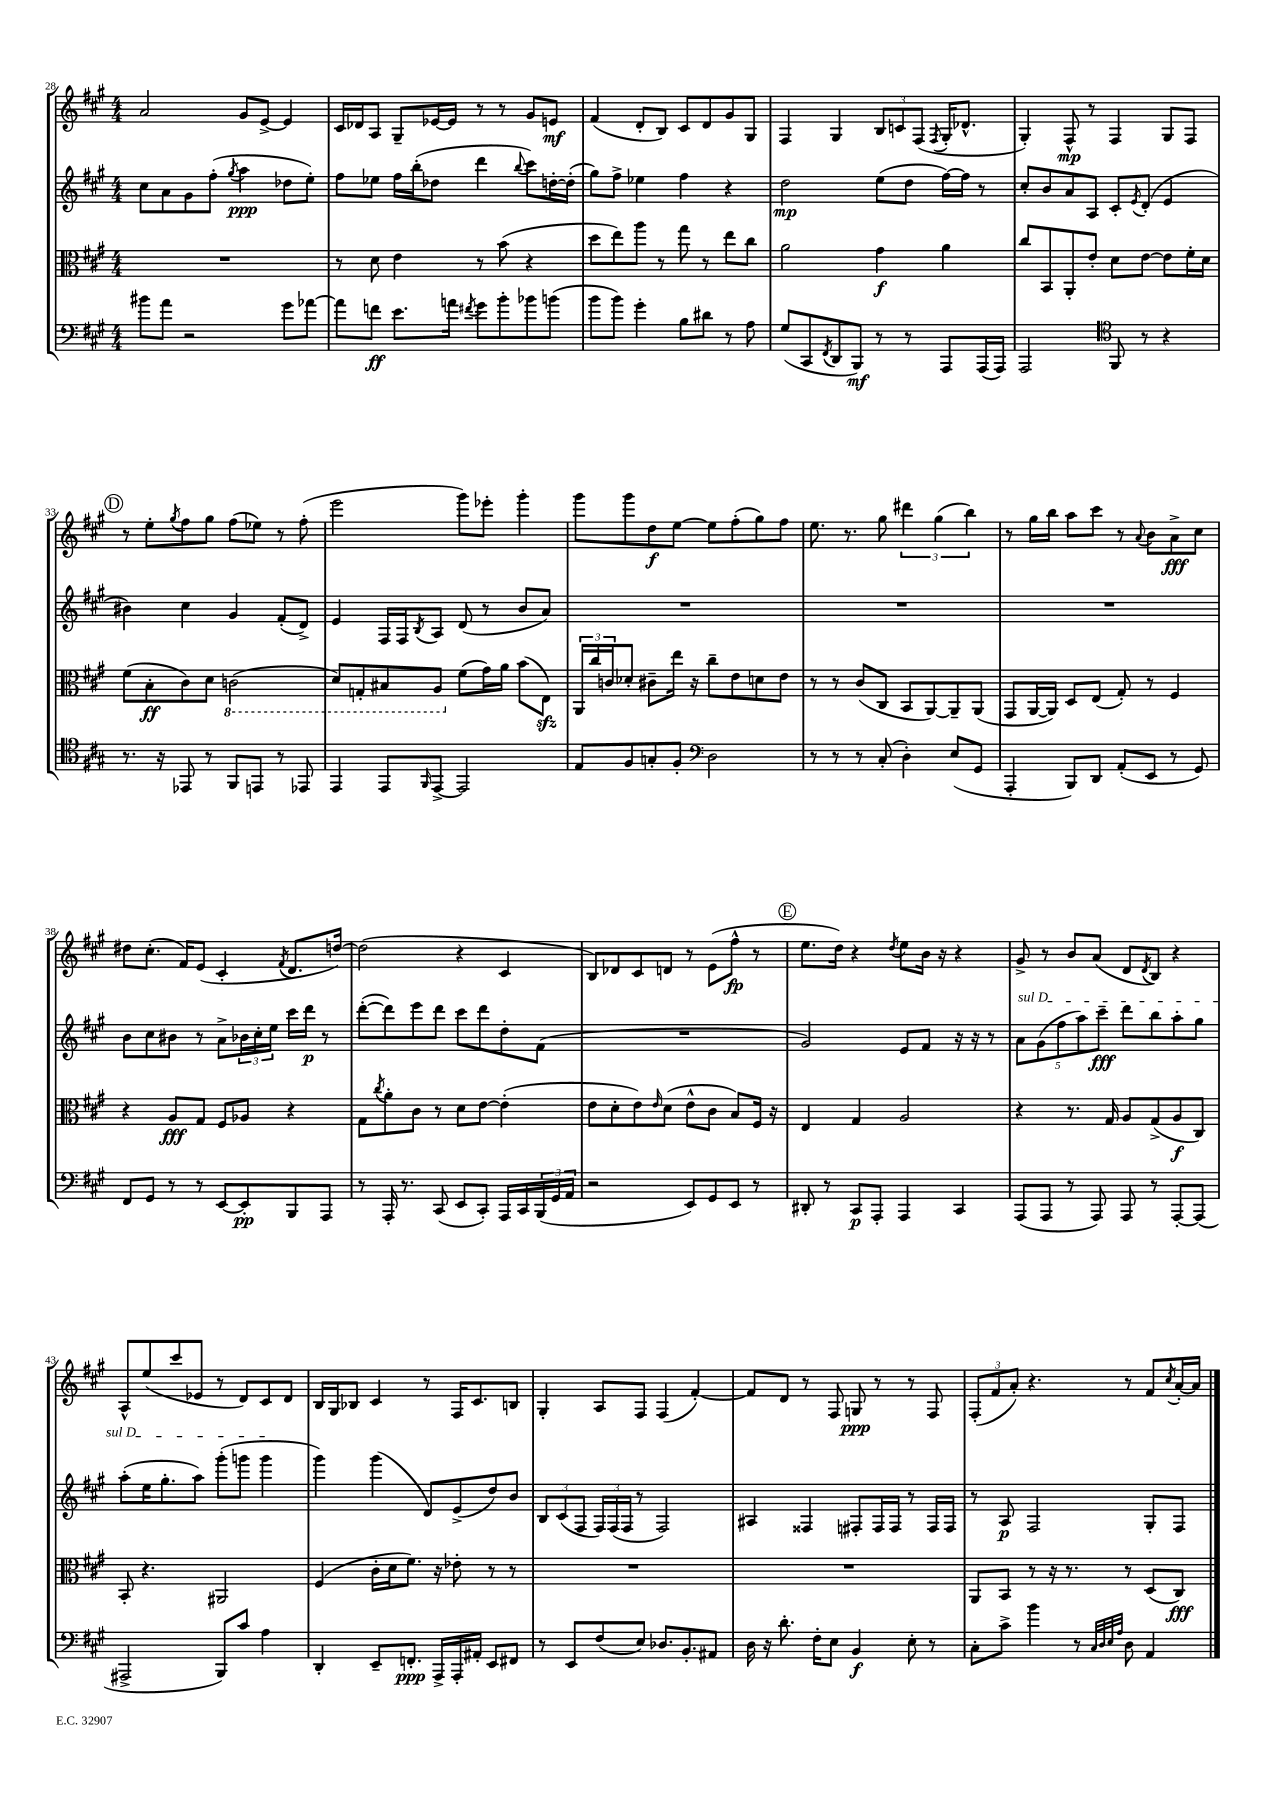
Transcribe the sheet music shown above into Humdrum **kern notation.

**kern	**kern	**kern	**kern
*staff4	*staff3	*staff2	*staff1
*clefF4	*clefC3	*clefG2	*clefG2
*k[f#c#g#]	*k[f#c#g#]	*k[f#c#g#]	*k[f#c#g#]
*M4/4	*M4/4	*M4/4	*M4/4
8b#	1r	8cc#	2a
8a	.	8a	.
2r	.	8g#	.
.	.	(8ff#'	.
.	.	8qgg#	.
.	.	4aa	8g#
.	.	.	[8e^
8g#	.	8dd-	4e]
[8a-	.	8ee')	.
=	=	=	=
8a-]	8r	8ff#	16c#
.	.	.	16d-
8f	8d	8ee-	8A
8.e	4e	16ff#	8G#~
.	.	(16bb'	.
.	.	8dd-	[16e-
16a	.	.	16e-]
8qf#	.	.	.
8g#	8r	4ddd	8r
8b'	(8b	.	8r
.	.	8qqbb	.
8b-	4r	8ccc#)	8g#
(8b	.	[16dd'	8e
.	.	(16dd']	.
=	=	=	=
8b	8dd	8gg#)	(4f#
8b)	8ee)	8ff#^	.
4g#'	8aa	4ee-	8d'
.	8r	.	8B)
8B	8gg#	4ff#	8c#
8d#	8r	.	8d
8r	8ee	4r	8g#
8A	8cc#	.	8G#
=	=	=	=
(8G#	2a	2dd	4F#
8CC#	.	.	.
8qFF#	.	.	.
8DD	.	.	4G#
8BBB)	.	.	.
8r	4g#	(8ee	12B
.	.	.	12c
8r	.	8dd	.
.	.	.	(12F#
.	.	.	8qF#
8AAA	4a	[16ff#)	16G#'
.	.	16ff#]	8.d-^^
(16AAA	.	8r	.
16AAA)	.	.	.
=	=	=	=
2AAA	8cc#	8cc#'	4G#')
.	8BB	8b	.
.	8AA'	8a	8F#^^
.	8e'	8A	8r
*clefC4	*	*	*
8FF#	8d	8c#'	4F#
.	.	8qe	.
8r	[8e	(8d'	.
4r	8e]	4e	8G#
.	16f#'	.	8F#
.	16d	.	.
=	=	=	=
8.r	(8f#	4b#)	8r
.	8B'	.	8ee'
16r	.	.	.
.	.	.	8qgg#
8EE-	8c#)	4cc#	8ff#
8r	8d	.	8gg#
8FF#	(2C	4g#	(8ff#
8EE	.	.	8ee-)
8r	.	(8f#'	8r
8EE-	.	8d^)	(8ff#'
=	=	=	=
4EE	8D)	4e	2eee
.	8GG'	.	.
8EE	8BB#	16F#	.
.	.	16F#	.
16qqFF#	.	8qB	.
[8EE^	8AA	8A	.
2EE]	(8f#	(8d	8ggg#)
.	16g#)	8r	8eee-'
.	16a	.	.
.	(8b	8b	4ggg#'
.	8E)	8a)	.
=	=	=	=
8E	24AA	1r	8ggg#
.	24cc#	.	.
.	24c	.	.
8F#	8d-'	.	8ggg#
8G'	8c#~	.	8dd
8F#'	16ee	.	[8ee
.	16r	.	.
*clefF4	*	*	*
2D	8cc#~	.	8ee]
.	8e	.	(8ff#'
.	8d	.	8gg#)
.	8e	.	8ff#
=	=	=	=
8r	8r	1r	8.ee
8r	8r	.	.
.	.	.	8.r
8r	(8c#	.	.
(8C#'	8C#	.	8gg#
4D')	8BB	.	6ddd#
.	[8AA)	.	.
.	.	.	(6gg#
(8E	8AA~]	.	.
.	.	.	6bb)
8GG#	(8AA	.	.
=	=	=	=
4AAA'	8GG#	1r	8r
.	[16AA	.	16gg#
.	16AA])	.	16bb
8BBB)	8D	.	8aa
8DD	(8E	.	8ccc#
(8AA'	8G#')	.	8r
.	.	.	8qqa
8EE	8r	.	8b
8r	4F#	.	8a^
8GG#)	.	.	8cc#
=	=	=	=
8FF#	4r	8b	8dd#
8GG#	.	8cc#	(8.cc#'
8r	8A	8b#	.
.	.	.	16f#)
8r	8G#	8r	(8e
[8EE	8F#	8a^	4c#'
8EE']	8A-	24b-	.
.	.	24cc#'	.
.	.	24ee	.
.	.	.	8qf#
8BBB	4r	16ccc#	8.d
.	.	16ddd	.
8AAA	.	8r	.
.	.	.	[16dd)
=	=	=	=
8r	8G#	([8ddd'	(2dd]
.	8qcc#	.	.
16AAA'	8a'	8ddd])	.
8.r	.	.	.
.	8c#	8eee	.
(8CC#	8r	8ddd	.
8EE	8d	8ccc#	4r
8CC#')	[8e	8ddd	.
16AAA	(4e']	8dd'	4c#
16CC#	.	.	.
(24BBB	.	(8f#	.
24GG#	.	.	.
24AA	.	.	.
=	=	=	=
2r	8e	1r	8B)
.	8d'	.	8d-
.	8e)	.	8c#
.	16qqe	.	.
.	(8d	.	8d
8EE)	8e^^	.	8r
8GG#	8c#	.	(8e
8EE	8B)	.	8ff#^^
8r	16F#	.	8r
.	16r	.	.
=	=	=	=
8DD#'	4E	2g#)	8.ee
8r	.	.	.
.	.	.	16dd)
8CC#	4G#	.	4r
8AAA'	.	.	.
.	.	.	8qdd
4AAA	2A	8e	8ee
.	.	8f#	16b
.	.	.	16r
4CC#	.	16r	4r
.	.	16r	.
.	.	8r	.
=	=	=	=
(8AAA	4r	10a	8g#^
.	.	(10g#	.
8AAA	.	.	8r
.	.	10ff#	.
8r	8.r	.	8b
.	.	10aa)	.
8AAA)	.	.	(8a
.	.	10ccc#~	.
.	16G#	.	.
8AAA	8A	8ddd	8d
.	.	.	8qd
8r	(8G#^	8bb	8B)
[8AAA'	8A	8aa'	4r
(8AAA]	8C#)	8gg#	.
=	=	=	=
2AAA#^	8BB'	(8aa'	8A^^
.	4.r	16ee	(8ee
.	.	8.gg#'	.
.	.	.	8ccc#
.	.	8aa)	8e-
8BBB)	2AA#	(8ggg#'	8r
8c#	.	8ggg	8d)
4A	.	4ggg	8c#
.	.	.	8d
=	=	=	=
4DD'	(4F#	4ggg#)	16B
.	.	.	16G#
.	.	.	8B-
8EE~	16c#'	(4ggg#	4c#
.	16d	.	.
8.FF'	8.f#)	.	.
.	.	8d)	8r
16AAA^	16r	.	.
16AAA'	8e-'	(8e^	16F#
16AA#'	.	.	8.c#
8EE	8r	8dd)	.
8FF#	8r	8b	8B
=	=	=	=
8r	1r	12B	4G#'
.	.	(12c#	.
8EE	.	.	.
.	.	12F#	.
(8F#	.	24F#)	8A
.	.	(24F#	.
.	.	24F#	.
8E)	.	8r	8F#
8.D-	.	2F#)	(4F#
8.BB'	.	.	.
.	.	.	[4f#')
8AA#	.	.	.
=	=	=	=
16D	1r	4A#	8f#]
16r	.	.	.
8.d'	.	.	8d
.	.	4F##	8r
16F#'	.	.	.
8E	.	.	8F#
4BB	.	8F#'	8G
.	.	16F#	8r
.	.	16F#	.
8E'	.	8r	8r
8r	.	16F#	8F#
.	.	16F#	.
=	=	=	=
8C#'	8AA	8r	(12F#'
.	.	.	12f#
8c#^	8BB	8A	.
.	.	.	12a')
4b	8r	2F#	4.r
.	16r	.	.
.	8.r	.	.
8r	.	.	.
32qqC#	.	.	.
32qqD	.	.	.
32qqE	.	.	.
32qqA	.	.	.
8D	8r	.	8r
4AA	(8D	8G#'	8f#
.	.	.	8qcc#
.	8C#)	8F#	[16a'
.	.	.	16a]
==	==	==	==
*-	*-	*-	*-
